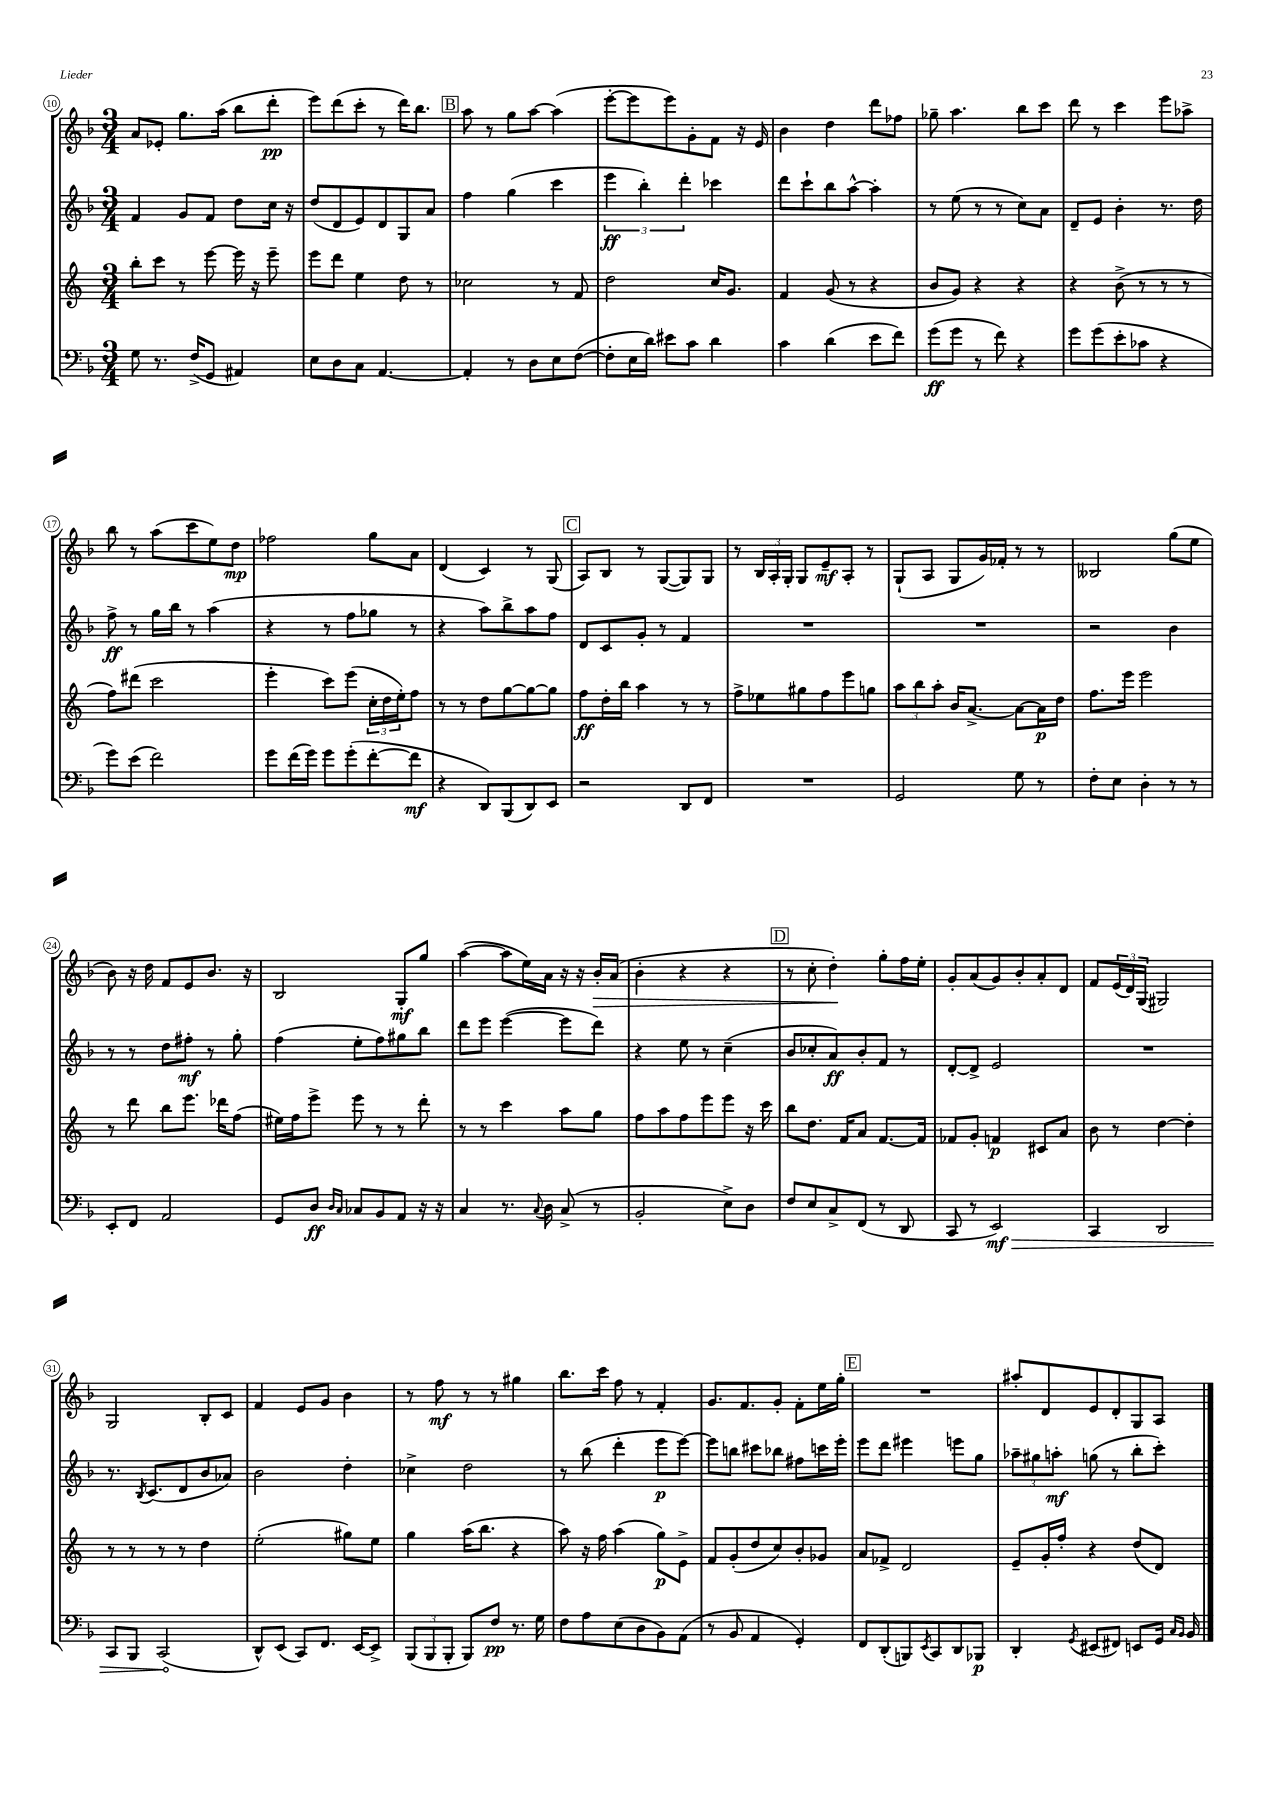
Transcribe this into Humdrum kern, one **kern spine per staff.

**kern	**kern	**kern	**kern
*staff4	*staff3	*staff2	*staff1
*clefF4	*clefG2	*clefG2	*clefG2
*k[b-]	*k[]	*k[b-]	*k[b-]
*M3/4	*M3/4	*M3/4	*M3/4
8G	8bb'	4f	8a
8.r	8ccc	.	8e-'
.	8r	8g	8.gg
(16F^	.	.	.
8GG	[8eee	8f	.
.	.	.	(16aa
4AA#)	16eee]	8dd	8bb-
.	16r	.	.
.	8eee~	16cc	8ddd'
.	.	16r	.
=	=	=	=
8E	8eee	(8dd	8eee)
8D	8ddd	8d	(8ddd
8C	4ee	8e)	8ccc'
[4.AA	.	8d	8r
.	8dd	8G	16ddd)
.	.	.	8.bb-
.	8r	8a	.
=	=	=	=
4AA']	2cc-	4ff	8aa
.	.	.	8r
8r	.	(4gg	8gg
8D	.	.	[8aa
8E	8r	4ccc	(4aa]
([8F	8f	.	.
=	=	=	=
8F']	2dd	6eee	[8eee'
16E	.	.	8eee]
.	.	6bb-')	.
16d)	.	.	.
8e#	.	.	8eee)
.	.	6ddd'	.
8c	.	.	8g'
4d	16cc	4ccc-	8f
.	8.g	.	.
.	.	.	16r
.	.	.	16e
=	=	=	=
4c	4f	8ddd	4b-
.	.	8ccc`	.
(4d	(8g	8bb-	4dd
.	8r	[8aa^^	.
8e	4r	4aa']	8ddd
8f)	.	.	8ff-
=	=	=	=
(8g	8b	8r	8gg-~
8g	8g)	(8ee	4.aa
8r	4r	8r	.
8f)	.	8r	.
4r	4r	8cc)	8bb-
.	.	8a	8ccc
=	=	=	=
8g	4r	8d~	8ddd
(8g	.	8e	8r
8e'	(8b^	4b-'	4ccc
8c-	8r	.	.
4r	8r	8.r	8eee
.	8r	.	8aa-^
.	.	16dd	.
=	=	=	=
8g)	8ff)	8ff^	8bb-
(8e	(8ddd#	8r	8r
2f)	2ccc	16gg	(8aa
.	.	16bb-	.
.	.	8r	8ccc
.	.	(4aa	8ee)
.	.	.	8dd
=	=	=	=
8g	4eee'	4r	2ff-
(16f	.	.	.
16g)	.	.	.
8g	8ccc)	8r	.
(8g'	(8eee	8ff	.
[8f'	24cc'	8gg-	8gg
.	24dd	.	.
.	24ee')	.	.
8f]	8ff	8r	8a
=	=	=	=
4r	8r	4r	(4d
.	8r	.	.
8DD)	8dd	8aa)	4c)
(8BBB-	[8gg	8bb-^	.
8DD)	8gg_	8aa	8r
8EE	8gg]	8ff	(8G
=	=	=	=
2r	8ff	8d	8A)
.	16dd'	8c	8B-
.	16bb	.	.
.	4aa	8g'	8r
.	.	8r	([8G
8DD	8r	4f	8G])
8FF	8r	.	8G
=	=	=	=
2.r	8ff^	2.r	8r
.	8ee-	.	24B-
.	.	.	24A'
.	.	.	24G'
.	8gg#	.	8G
.	8ff	.	8e~
.	8eee	.	8A'
.	8gg	.	8r
=	=	=	=
2GG	12aa	2.r	(8G`
.	12bb	.	.
.	.	.	8A
.	12aa'	.	.
.	16b	.	8G
.	[8.a^	.	.
.	.	.	16g)
.	.	.	16f-'
8G	8a_	.	8r
8r	16a]	.	8r
.	16dd	.	.
=	=	=	=
8F'	8.ff	2r	2B--
8E	.	.	.
.	16eee	.	.
4D'	2eee	.	.
8r	.	4b-	(8gg
8r	.	.	8ee
=	=	=	=
8EE'	8r	8r	8b-)
8FF	8ddd	8r	16r
.	.	.	16dd
2AA	8bb	8dd	8f
.	8.eee	8ff#'	8e
.	.	8r	8.b-
.	16ddd-	.	.
.	(8ff	8gg'	.
.	.	.	16r
=	=	=	=
8GG	16ee#)	(4ff	2B-
.	16ff	.	.
8D	8eee^	.	.
16qqD	.	.	.
16qqC	.	.	.
8C-	8eee	8ee'	.
8BB-	8r	8ff)	.
8AA	8r	8gg#	8G'
16r	8ddd'	8bb-	8gg
16r	.	.	.
=	=	=	=
4C	8r	8ddd	([4aa
.	8r	8eee	.
8.r	4ccc	([4eee	8aa]
.	.	.	16ee)
8qqC	.	.	.
16D	.	.	16a
(8C^	8aa	8eee]	16r
.	.	.	16r
8r	8gg	8ddd)	16b-'
.	.	.	(16a
=	=	=	=
2BB-'	8ff	4r	4b-'
.	8aa	.	.
.	8ff	8ee	4r
.	8eee	8r	.
8E^)	8eee	(4cc~	4r
8D	16r	.	.
.	16ccc	.	.
=	=	=	=
8F	8bb	8b-	8r
8E	8.dd	8cc-'	8cc'
8C^	.	8a)	4dd')
.	16f	.	.
(8FF	8a	8b-'	.
8r	[8.f	8f	8gg'
8DD	.	8r	16ff
.	16f]	.	16ee'
=	=	=	=
8CC	8f-	[8d'	8g'
8r	8g'	8d^]	(8a
2EE)	4f	2e	8g)
.	.	.	8b-'
.	8c#	.	8a'
.	8a	.	8d
=	=	=	=
4CC	8b	2.r	8f
.	8r	.	(24e
.	.	.	24d)
.	.	.	(24G
2DD	[4dd	.	2G#)
.	4dd']	.	.
=	=	=	=
8CC	8r	8.r	2G
8BBB-	8r	.	.
.	.	8qB-	.
.	.	(8.c	.
(2CC	8r	.	.
.	8r	8d	.
.	4dd	8b-	8B-'
.	.	8a-)	8c
=	=	=	=
8DD^^)	(2ee'	2b-	4f
(8EE	.	.	.
8CC)	.	.	8e
8.FF	.	.	8g
.	8gg#)	4dd'	4b-
[16EE	.	.	.
8EE^]	8ee	.	.
=	=	=	=
(12BBB-	4gg	4cc-^	8r
12BBB-	.	.	.
.	.	.	8ff
12BBB-'	.	.	.
8BBB-)	(16aa	2dd	8r
.	8.bb	.	.
8F	.	.	8r
8.r	4r	.	4gg#
16G	.	.	.
=	=	=	=
8F	8aa)	8r	8.bb-
8A	16r	(8bb-	.
.	16ff	.	16ccc
(8E	(4aa	4ddd'	8ff
8D	.	.	8r
8BB-)	8gg)	8eee	4f'
(8AA	8e^	[8eee)	.
=	=	=	=
8r	8f	8eee]	8.g
8BB-	(8g'	8bb	.
.	.	.	8.f
4AA	8dd	8ccc#	.
.	8cc)	8bb-	8g'
4GG')	8b'	8ff#	8f'
.	8g-	16ccc	16ee
.	.	16eee'	16gg'
=	=	=	=
8FF	8a	8eee	2.r
(8DD'	8f-^	8ddd	.
8BBB)	2d	4eee#	.
8qEE	.	.	.
8CC	.	.	.
8DD	.	8eee	.
8BBB-	.	8gg	.
=	=	=	=
4DD'	8e~	12aa-~	8aa#'
.	.	12gg#	.
.	16g'	.	8d
.	.	12aa'	.
.	16ff'	.	.
8qGG	.	.	.
(8EE#	4r	(8gg	8e
8FF#)	.	8r	8d'
8EE	(8dd	8bb-'	8G
16GG	8d)	8ccc')	8A
16qqC	.	.	.
16qqBB-	.	.	.
16BB-	.	.	.
==	==	==	==
*-	*-	*-	*-
